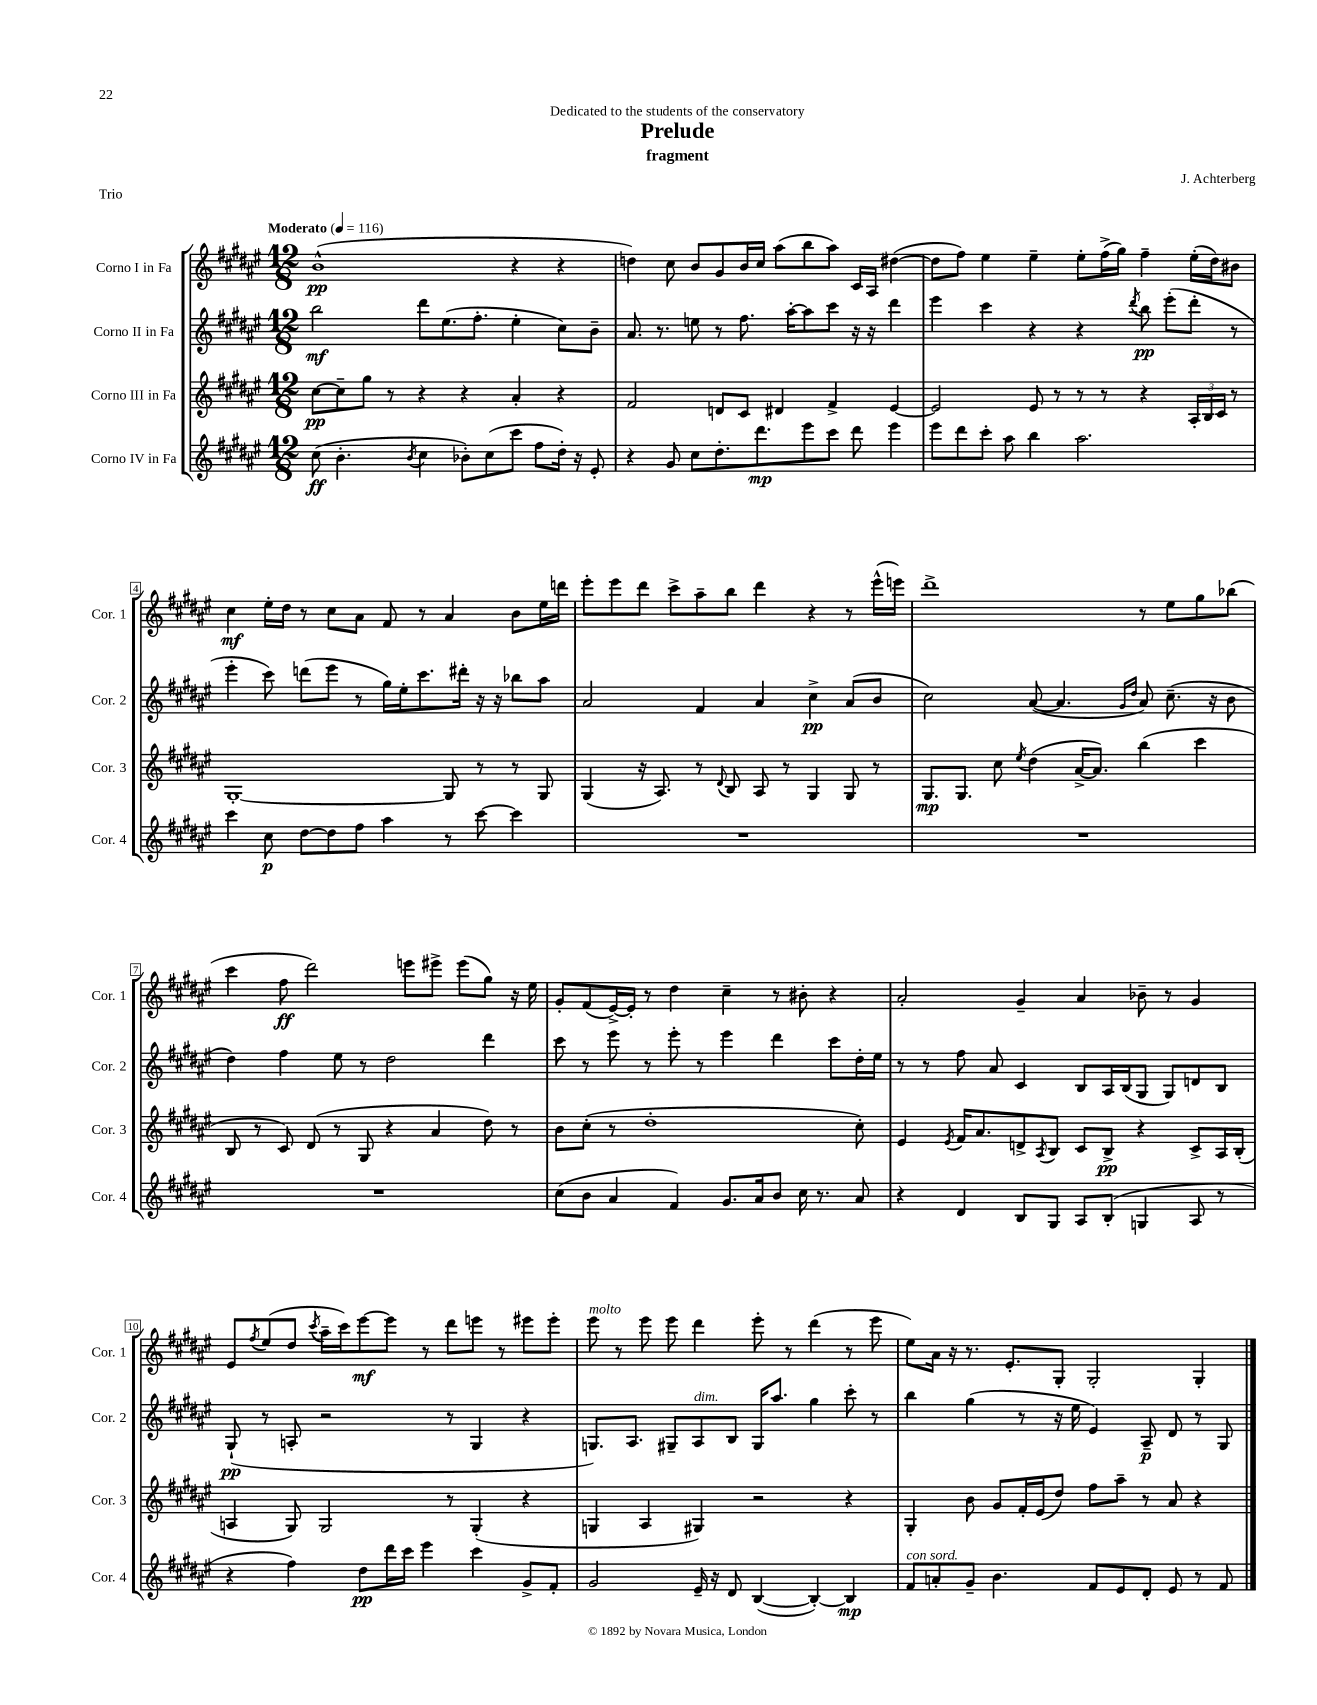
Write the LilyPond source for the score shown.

\header { title = "Prelude" composer = "J. Achterberg" subtitle = "fragment" dedication = "Dedicated to the students of the conservatory" piece = "Trio" }
<<
\new StaffGroup <<
\new Staff = "s0" \with { instrumentName = "Corno I in Fa" shortInstrumentName = "Cor. 1" } {
    \clef treble \key fis \major \numericTimeSignature \time 12/8 \tempo "Moderato" 4 = 116
    b'1-^\pp( r4 r4 |
    d''4) cis''8 b'8 gis'8 b'16 cis''16 ais''8( b''8 ais''8) cis'16 ais16 dis''4~( |
    dis''8 fis''8) eis''4 eis''4-- eis''8-. fis''16->( gis''16) fis''4-- eis''16-.( dis''16) bis'8 |
    cis''4\mf eis''16-. dis''16 r8 cis''8 ais'8 fis'8 r8 ais'4 b'8 eis''16 d'''16 |
    eis'''8-. eis'''8 dis'''8 cis'''8-> ais''8-- b''8 dis'''4 r4 r8 eis'''16-^( e'''16) |
    dis'''1-> r8 eis''8 gis''8 bes''8( |
    cis'''4 fis''8\ff dis'''2) e'''8 eis'''8-> eis'''8( gis''8) r16 eis''16 |
    gis'8-. fis'8( eis'16~->) eis'16-. r8 dis''4 cis''4-- r8 bis'8-. r4 |
    ais'2-. gis'4-- ais'4 bes'8-- r8 gis'4 |
    eis'8 \acciaccatura { fis''8 } eis''8( dis''8 \acciaccatura { cis'''8 } ais''16-- cis'''16) eis'''8~\mf eis'''8 r8 dis'''8 e'''8 r8 eis'''8 eis'''8-. |
    eis'''8^\markup { \italic "molto" } r8 eis'''8 eis'''8 dis'''4 eis'''8-. r8 dis'''4( r8 eis'''8 |
    eis''8) ais'16 r16 r8. eis'8.-. gis8-. gis2-. gis4-. \bar "|." |
}
\new Staff = "s1" \with { instrumentName = "Corno II in Fa" shortInstrumentName = "Cor. 2" } {
    \clef treble \key fis \major \numericTimeSignature \time 12/8
    b''2\mf dis'''8 eis''8.( fis''8.-. eis''4-. cis''8) b'8-- |
    ais'8. r8. e''8 r8 fis''8. ais''16~-. ais''8 cis'''8 r16 r16 dis'''4 |
    eis'''4 cis'''4 r4 r4 \acciaccatura { dis'''8 } b''8\pp eis'''8-.( dis'''8-. r8 |
    eis'''4-. cis'''8) d'''8( eis'''8 r8 gis''16) eis''16-. cis'''8. dis'''16-. r16 r16 bes''8 ais''8 |
    ais'2 fis'4 ais'4 cis''4->\pp ais'8( b'8 |
    cis''2) ais'8~( ais'4. \grace { gis'16 dis''16 } ais'8) cis''8.--( r16 b'8 |
    dis''4) fis''4 eis''8 r8 dis''2 dis'''4 |
    cis'''8 r8 eis'''8 r8 eis'''8-. r8 eis'''4 dis'''4 cis'''8 dis''16-. eis''16 |
    r8 r8 fis''8 ais'8 cis'4 b8 ais16 b16( gis8 gis8) d'8 b8 |
    gis8-!\pp( r8 a8-. r2 r8 gis4 r4 |
    g8.) ais8. gis8-- ais8^\markup { \italic "dim." } b8 gis16 ais''8. gis''4 cis'''8-. r8 |
    b''4 gis''4( r8 r16 eis''16 eis'4) ais8--\p dis'8 r8 gis8 \bar "|." |
}
\new Staff = "s2" \with { instrumentName = "Corno III in Fa" shortInstrumentName = "Cor. 3" } {
    \clef treble \key fis \major \numericTimeSignature \time 12/8
    cis''8~\pp cis''8-- gis''8 r8 r4 r4 ais'4-. r4 |
    fis'2 d'8 cis'8 dis'4 fis'4-> eis'4~ |
    eis'2 eis'8 r8 r8 r8 r4 \tuplet 3/2 { ais16-. b16 cis'16 } r8 |
    gis1~-. gis8 r8 r8 gis8 |
    gis4( r16 ais8.) r8 \appoggiatura { dis'8 } b8 ais8 r8 gis4 gis8 r8 |
    gis8.\mp gis8. cis''8 \acciaccatura { eis''8 } dis''4( ais'16~-> ais'8.) b''4( cis'''4 |
    b8 r8 cis'8) dis'8( r8 gis8 r4 ais'4 dis''8) r8 |
    b'8 cis''8-.( r8 dis''1-. cis''8-.) |
    eis'4 \acciaccatura { eis'8 } fis'16 ais'8. d'8-> \acciaccatura { ais8 } b8 cis'8 b8->\pp r4 cis'8-> ais16 b16-.( |
    a4 gis8) gis2 r8 gis4-.( r4 |
    g4 ais4 gis4) r2 r4 |
    gis4-. b'8 gis'8 fis'16-. eis'16( dis''8) fis''8 ais''8-- r8 ais'8 r4 \bar "|." |
}
\new Staff = "s3" \with { instrumentName = "Corno IV in Fa" shortInstrumentName = "Cor. 4" } {
    \clef treble \key fis \major \numericTimeSignature \time 12/8
    cis''8\ff( b'4.-. \acciaccatura { b'8 } cis''4 bes'8-.) cis''8( cis'''8 fis''8 dis''16-.) r16 eis'8-. |
    r4 gis'8 cis''8 dis''8.-. dis'''8.\mp eis'''8 cis'''8 dis'''8 eis'''4 |
    eis'''8 dis'''8 cis'''8-. ais''8 b''4 ais''2. |
    cis'''4 cis''8\p dis''8~ dis''8 fis''8 ais''4 r8 cis'''8~ cis'''4 |
    R1. |
    R1. |
    R1. |
    cis''8( b'8 ais'4 fis'4) gis'8. ais'16 b'8 cis''16 r8. ais'8 |
    r4 dis'4 b8 gis8 ais8 b8-.( g4 ais8 r8 |
    r4 fis''4) dis''8\pp dis'''16 cis'''16 eis'''4 cis'''4 gis'8-> fis'8-. |
    gis'2 eis'16-- r16 dis'8 b4~( b4~-.) b4\mp |
    fis'8^\markup { \italic "con sord." } a'8-. gis'8-- b'4. fis'8 eis'8 dis'8-. eis'8 r8 fis'8 \bar "|." |
}
>>
>>
\layout { \context { \Score \override BarNumber.stencil = #(make-stencil-boxer 0.1 0.3 ly:text-interface::print) } }
